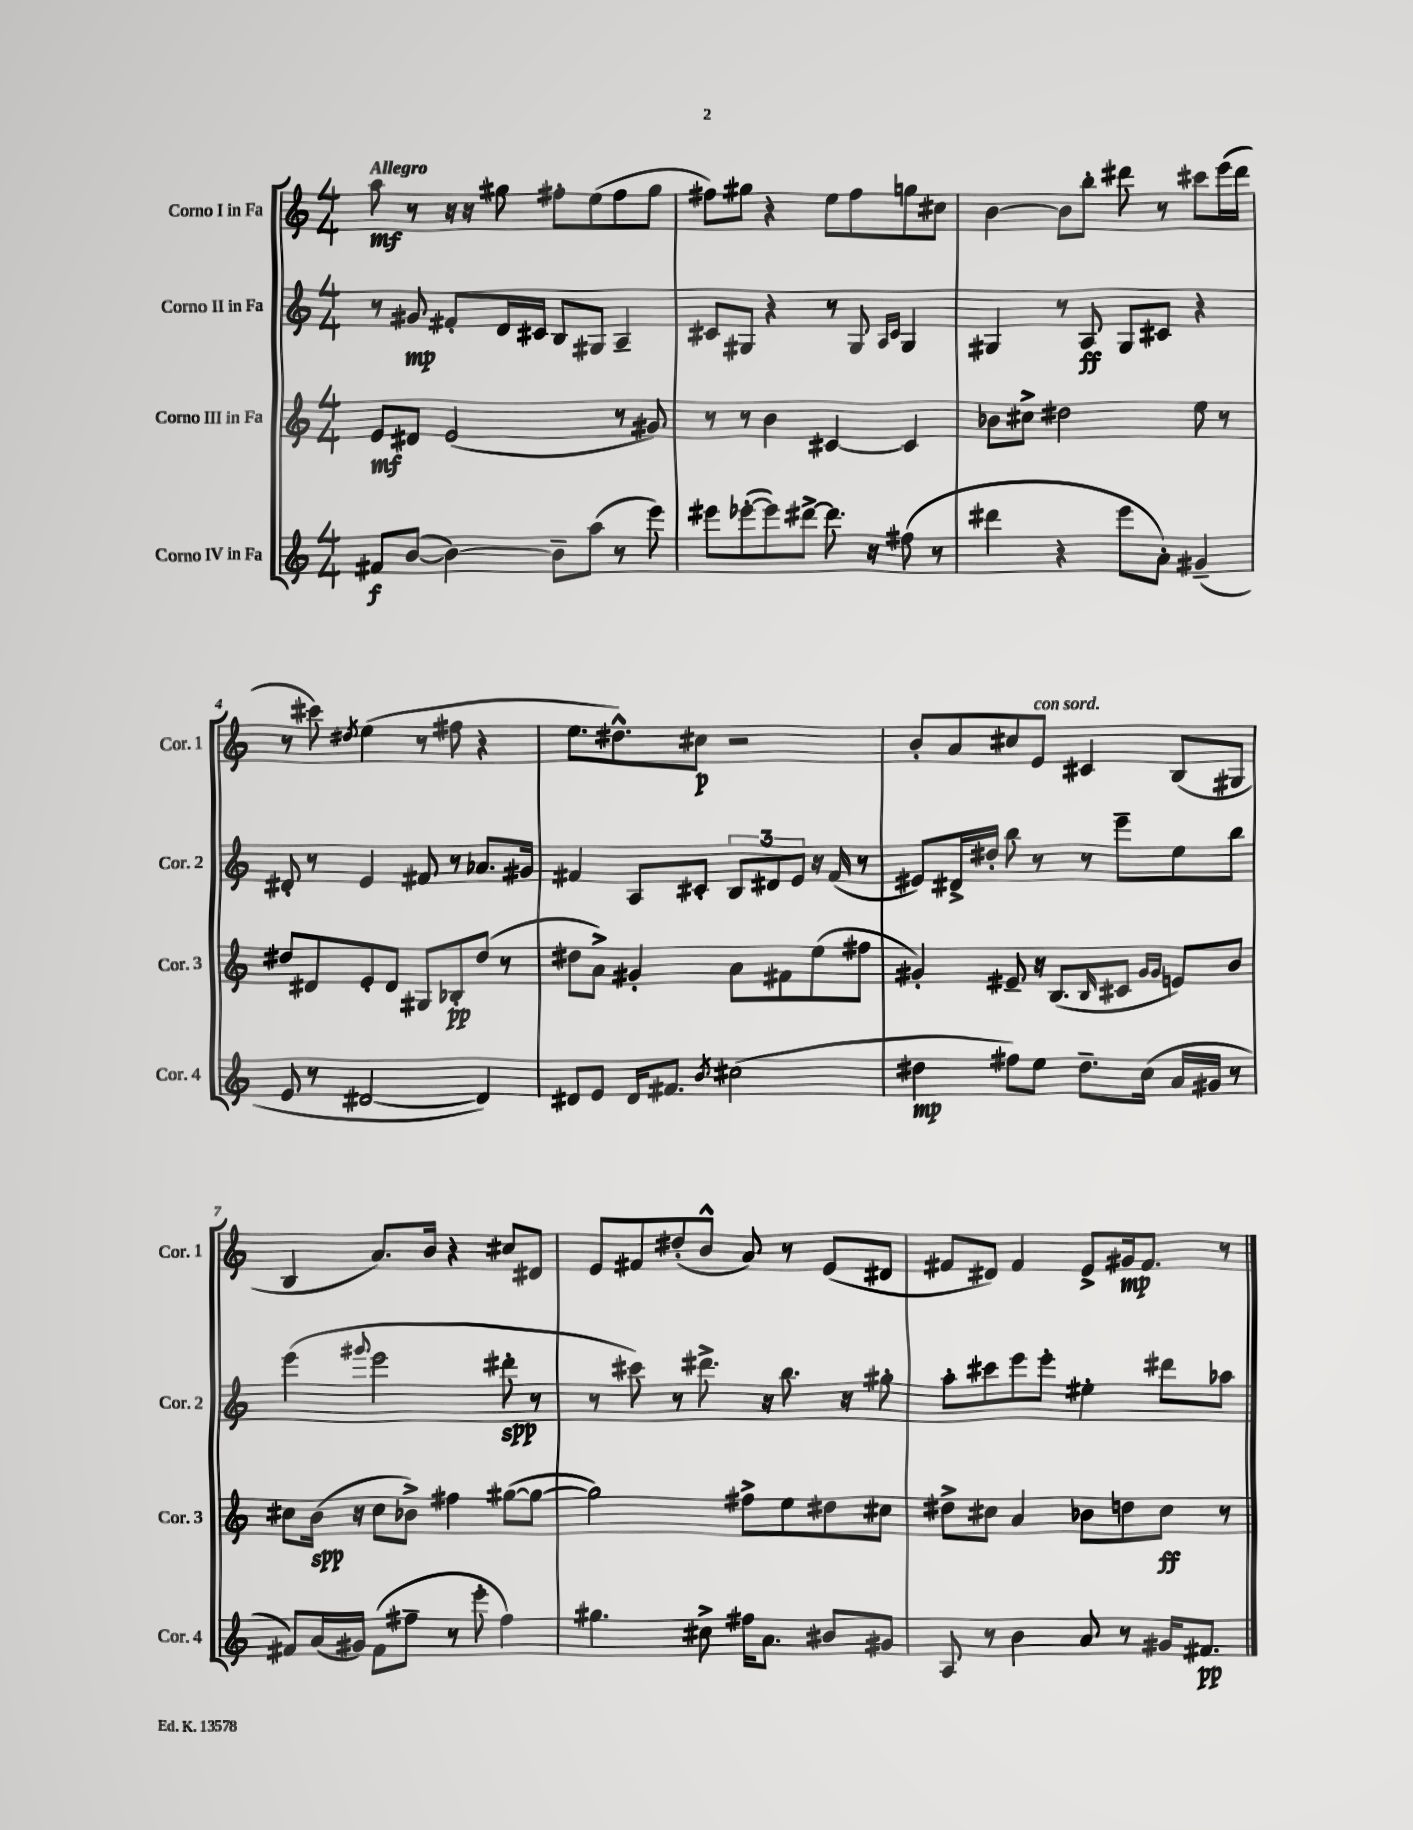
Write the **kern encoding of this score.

**kern	**kern	**kern	**kern
*staff4	*staff3	*staff2	*staff1
*clefG2	*clefG2	*clefG2	*clefG2
*k[]	*k[]	*k[]	*k[]
*M4/4	*M4/4	*M4/4	*M4/4
8f#	8e	8r	8aa
([8b	8d#	8g#	8r
4b_)	(2e	8f#'	16r
.	.	.	16r
.	.	16d	8gg#
.	.	16c#	.
8b~]	.	8B	8ff#'
(8aa	.	8G#	(8ee
8r	8r	4A~	8ff#
8eee)	8g#)	.	8gg#
=	=	=	=
8eee#	8r	8c#	8ff#)
([8eee-'	8r	8G#	8gg#
8eee-])	4b	4r	4r
[8ddd#^	.	.	.
8.ddd#]	[4c#	8r	8ee
.	.	8G#	8ff#
16r	.	.	.
.	.	16qqA	.
.	.	16qqc#	.
(8ff#	4c#]	4G#	8gg
8r	.	.	8cc#
=	=	=	=
4ddd#	8b-	4G#	[4b
.	8cc#^	.	.
4r	2dd#	8r	8b]
.	.	8A	8bb'
8eee	.	8G#	8ddd#
8a')	.	8c#	8r
(4g#~	8ee	4r	8ccc#
.	8r	.	(16eee
.	.	.	16ddd#
=	=	=	=
8e	8dd#	8d#'	8r
8r	8d#	8r	8ccc#)
.	.	.	8qdd#
[2d#	8e'	4e	(4ee
.	8d#	.	.
.	8G#	8f#	8r
.	8B-'	8r	8ff#
4d#])	(8dd#	8.a-	4r
.	8r	.	.
.	.	16g#	.
=	=	=	=
8d#	8dd#	4f#	8.ee
8e	8a^)	.	.
.	.	.	8.dd#^^)
16d#	4g#'	8A	.
8.f#	.	.	.
.	.	8c#'	8cc#
8qb	.	.	.
(2cc#	8a	12B	2r
.	.	12d#	.
.	8f#	.	.
.	.	12e	.
.	(8ee	16r	.
.	.	(16f#	.
.	8ff#	8r	.
=	=	=	=
4dd#	4g#')	8e#)	8b'
.	.	16d#^	8a
.	.	16dd#'	.
8ff#)	8e#~	8bb	8cc#
8ee	16r	8r	8e
.	(8.B	.	.
8.dd#~	.	8r	4c#
.	16qqB	.	.
.	8c#	8eee~	.
(16cc	.	.	.
.	16qqg#	.	.
.	16qqg#	.	.
16a	8e)	8ee	(8B
16g#	.	.	.
8r	8b	8bb	8G#
=	=	=	=
8f#)	8cc#	(4eee	4B
(16a	(16b	.	.
16g#)	16r	.	.
.	.	8qqggg#	.
(8f#	8cc#	2eee	8.a)
8ff#~	8b-^)	.	.
.	.	.	16b
8r	4ff#	.	4r
8eee'	.	.	.
4ff#)	([8gg#	8ddd#'	8cc#
.	8gg#_	8r	8d#
=	=	=	=
4.gg#	2gg#])	8r	8e
.	.	8ccc#)	8f#
.	.	8r	(8dd#'
8cc#^	.	8.ddd#^	8b^^
16ff#	8ff#^	.	8a)
8.a	.	16r	.
.	8ee	8.bb	8r
8b#	8dd#	.	(8e
.	.	16r	.
8g#	8cc#	8gg#'	8d#
=	=	=	=
8A	8dd#^	8aa'	8f#
8r	8cc#	8ccc#	8d#)
4b	4a	8eee	4f#
.	.	8eee'	.
8a	8b-	4ee#'	8e^
8r	8dd	.	16g#
.	.	.	8.f#
16g#	8cc#	8ddd#	.
8.f#	.	.	.
.	8r	8aa-	8r
==	==	==	==
*-	*-	*-	*-
